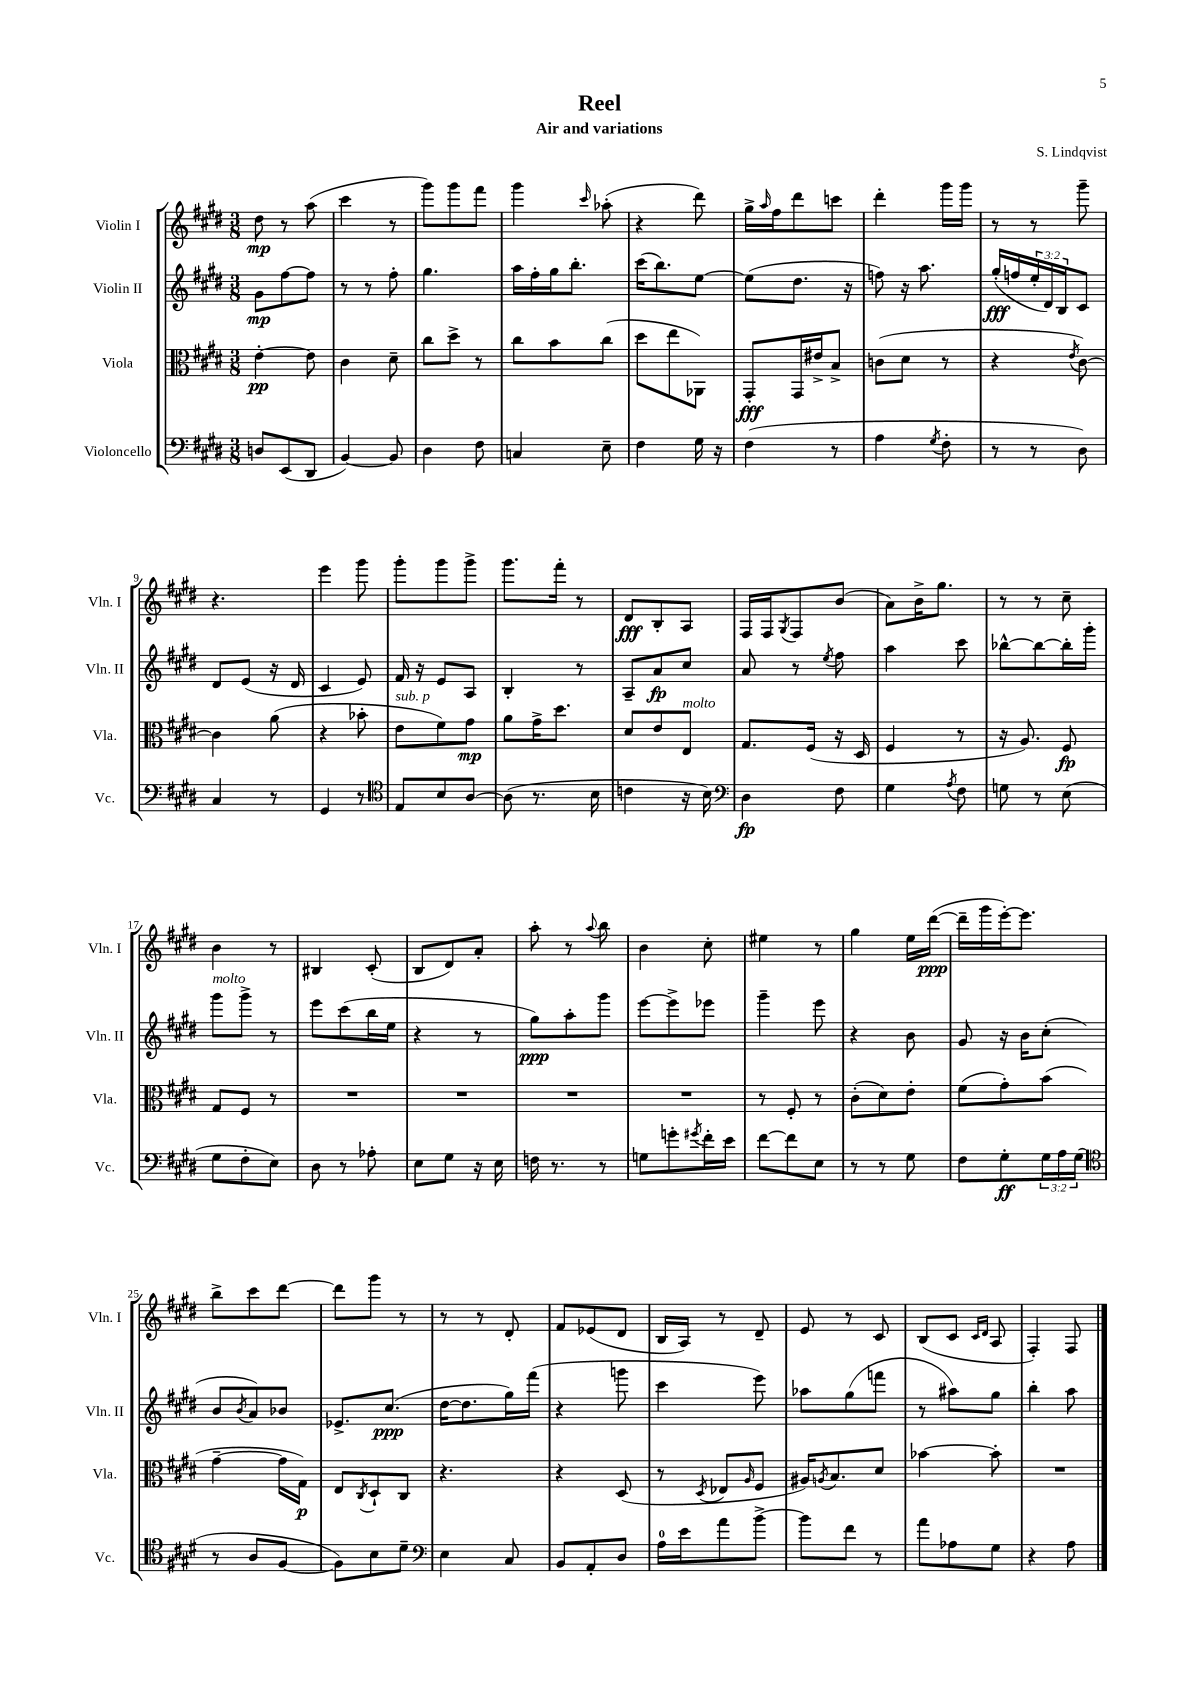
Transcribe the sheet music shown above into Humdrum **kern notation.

**kern	**dynam	**kern	**dynam	**kern	**dynam	**kern	**dynam
*part4	*part4	*part3	*part3	*part2	*part2	*part1	*part1
*staff4	*staff4	*staff3	*staff3	*staff2	*staff2	*staff1	*staff1
*I"Violoncello	*	*I"Viola	*	*I"Violin II	*	*I"Violin I	*
*I'Vc.	*	*I'Vla.	*	*I'Vln. II	*	*I'Vln. I	*
*clefF4	*	*clefC3	*	*clefG2	*	*clefG2	*
*k[f#c#g#d#]	*	*k[f#c#g#d#]	*	*k[f#c#g#d#]	*	*k[f#c#g#d#]	*
*M3/8	*	*M3/8	*	*M3/8	*	*M3/8	*
=1	=1	=1	=1	=1	=1	=1	=1
8Dn/L	.	[4e'\	pp	8g#\L	mp	8dd#\	mp
(8EE/	.	.	.	[8ff#\	.	8r	.
8DD#/J	.	8e\]	.	8ff#\J]	.	(8aa\	.
=2	=2	=2	=2	=2	=2	=2	=2
[4BB/)	.	4c#\	.	8r	.	4ccc#\	.
.	.	.	.	8r	.	.	.
8BB/]	.	8d#~\	.	8ff#'\	.	8r	.
=3	=3	=3	=3	=3	=3	=3	=3
4D#\	.	8cc#\L	.	4.gg#\	.	8ggg#\L)	.
.	.	8dd#^\J	.	.	.	8ggg#\	.
8F#\	.	8r	.	.	.	8fff#\J	.
=4	=4	=4	=4	=4	=4	=4	=4
4Cn/	.	8cc#\L	.	16aa\LL	.	4ggg#\	.
.	.	.	.	16ff#'\	.	.	.
.	.	8b\	.	16gg#\J	.	.	.
.	.	.	.	8.bb'\J	.	.	.
.	.	.	.	.	.	16qqccc#/	.
8E~\	.	(8cc#\J	.	.	.	(8aa-X'\	.
=5	=5	=5	=5	=5	=5	=5	=5
4F#\	.	8dd#\L	.	(16ccc#\KL	.	4r	.
.	.	.	.	8.bb\)	.	.	.
.	.	8ee\	.	.	.	.	.
16G#\	.	8AA-X\J)	.	[8ee\J	.	8ddd#\)	.
16r	.	.	.	.	.	.	.
=6	=6	=6	=6	=6	=6	=6	=6
(4F#\	.	8GG#'/L	fff	(8ee\L]	.	16gg#^\LL	.
.	.	.	.	.	.	16qqaa/	.
.	.	.	.	.	.	16ff#\J	.
.	.	16GG#/L	.	8.dd#\J	.	8ddd#\	.
.	.	16e#X^/J	.	.	.	.	.
8r	.	8B^/J	.	.	.	8cccn\J	.
.	.	.	.	16r	.	.	.
=7	=7	=7	=7	=7	=7	=7	=7
4A\	.	(8cn\L	.	8ffn\)	.	4ddd#'\	.
.	.	8d#\J	.	16r	.	.	.
.	.	.	.	8.aa\	.	.	.
8qG#/	.	.	.	.	.	.	.
8F#'\	.	8r	.	.	.	16ggg#\LL	.
.	.	.	.	.	.	16ggg#\JJ	.
=8	=8	=8	=8	=8	=8	=8	=8
8r	.	4r	.	(16gg#'/LL	fff	8r	.
.	.	.	.	16ffn/	.	.	.
8r	.	.	.	24ee'/	.	8r	.
.	.	.	.	24d#/)	.	.	.
.	.	.	.	24B/J	.	.	.
.	.	8qe/	.	.	.	.	.
8D#\)	.	[8c#\)	.	8c#/J	.	8ggg#~\	.
!!LO:LB:g=z
=9	=9	=9	=9	=9	=9	=9	=9
4C#/	.	4c#\]	.	8d#/L	.	4.r	.
.	.	.	.	(8e/J	.	.	.
8r	.	(8a\	.	16r	.	.	.
.	.	.	.	16d#/	.	.	.
=10	=10	=10	=10	=10	=10	=10	=10
4GG#/	.	4r	.	4c#/	.	4eee\	.
8r	.	8b-X'\	.	8e/)	.	8ggg#\	.
=11	=11	=11	=11	=11	=11	=11	=11
*clefC4	*	*	*	*	*	*	*
!	!	!LO:TX:a:i:t=sub. p	!	!	!	!	!
8E/L	.	8e\L	.	16f#/	.	8ggg#'\L	.
.	.	.	.	16r	.	.	.
8B/	.	8f#\)	.	8e/L	.	8ggg#\	.
[8A/J	.	8g#\J	mp	8A/J	.	8ggg#^\J	.
=12	=12	=12	=12	=12	=12	=12	=12
(8A\]	.	8a\L	.	4B'/	.	8.ggg#\L	.
8.r	.	16g#^\K	.	.	.	.	.
.	.	8.dd#\J	.	.	.	16fff#'\Jk	.
.	.	.	.	8r	.	8r	.
16B\	.	.	.	.	.	.	.
=13	=13	=13	=13	=13	=13	=13	=13
4cn\	.	8d#/L	.	8A~/L	.	8d#/L	fff
.	.	8e/	.	8a/	fp	8B'/	.
!	!	!LO:TX:a:i:t=molto	!	!	!	!	!
16r	.	8E/J	.	8cc#/J	.	8A/J	.
16B\)	.	.	.	.	.	.	.
=14	=14	=14	=14	=14	=14	=14	=14
*clefF4	*	*	*	*	*	*	*
4D#\	fp	8.G#/L	.	8a/	.	16F#/LL	.
.	.	.	.	.	.	16F#/J	.
.	.	.	.	.	.	8qG#/	.
.	.	.	.	8r	.	8F#/	.
.	.	(16F#/Jk	.	.	.	.	.
.	.	.	.	8qee/	.	.	.
8F#\	.	16r	.	8ff#\	.	(8b/J	.
.	.	16D#/	.	.	.	.	.
=15	=15	=15	=15	=15	=15	=15	=15
4G#\	.	4F#/	.	4aa\	.	8a\L)	.
.	.	.	.	.	.	16b^\K	.
.	.	.	.	.	.	8.gg#\J	.
8qA/	.	.	.	.	.	.	.
8F#\	.	8r	.	8ccc#\	.	.	.
=16	=16	=16	=16	=16	=16	=16	=16
8Gn\	.	16r	.	[8bb-X^^\L	.	8r	.
.	.	8.A/)	.	.	.	.	.
8r	.	.	.	8bb-\_	.	8r	.
(8E\	.	8F#/	fp	16bb-'\L]	.	8cc#~\	.
.	.	.	.	16ggg#'\JJ	.	.	.
!!LO:LB:g=z
=17	=17	=17	=17	=17	=17	=17	=17
!	!	!	!	!LO:TX:a:i:t=molto	!	!	!
8G#\L	.	8G#/L	.	8ggg#\L	.	4b\	.
8F#'\	.	8F#/J	.	8ggg#^\J	.	.	.
8E\J)	.	8r	.	8r	.	8r	.
=18	=18	=18	=18	=18	=18	=18	=18
8D#\	.	4.r	.	8eee\L	.	4B#X/	.
8r	.	.	.	(8ccc#\	.	.	.
8A-X'\	.	.	.	16bb\L	.	(8c#'/	.
.	.	.	.	16ee\JJ	.	.	.
=19	=19	=19	=19	=19	=19	=19	=19
8E\L	.	4.r	.	4r	.	8B/L	.
8G#\J	.	.	.	.	.	8d#/)	.
16r	.	.	.	8r	.	8a'/J	.
16E\	.	.	.	.	.	.	.
=20	=20	=20	=20	=20	=20	=20	=20
16Fn\	.	4.r	.	8gg#\L)	ppp	8aa'\	.
8.r	.	.	.	.	.	.	.
.	.	.	.	8aa'\	.	8r	.
.	.	.	.	.	.	8qqaa/	.
8r	.	.	.	8ggg#\J	.	8bb\	.
=21	=21	=21	=21	=21	=21	=21	=21
8Gn\L	.	4.r	.	[8eee\L	.	4b\	.
8gn'\	.	.	.	8eee^\]	.	.	.
8qg#X/	.	.	.	.	.	.	.
16f#'\L	.	.	.	8eee-X\J	.	8cc#'\	.
16e\JJ	.	.	.	.	.	.	.
=22	=22	=22	=22	=22	=22	=22	=22
[8f#\L	.	8r	.	4ggg#~\	.	4ee#X\	.
8f#\]	.	8F#'/	.	.	.	.	.
8E\J	.	8r	.	8eee\	.	8r	.
=23	=23	=23	=23	=23	=23	=23	=23
8r	.	(8c#'\L	.	4r	.	4gg#\	.
8r	.	8d#\)	.	.	.	.	.
8G#\	.	8e'\J	.	8b\	.	16ee\LL	.
.	.	.	.	.	.	([16ddd#\JJ	ppp
=24	=24	=24	=24	=24	=24	=24	=24
8F#\L	.	(8f#\L	.	8g#/	.	16ddd#~\LL]	.
.	.	.	.	.	.	16ggg#\	.
8G#'\	ff	8g#'\)	.	16r	.	[16eee'\J)	.
.	.	.	.	16b\KL	.	8.eee\J]	.
24G#\L	.	(8b\J	.	(8cc#'\J	.	.	.
24A\	.	.	.	.	.	.	.
(24G#\JJ	.	.	.	.	.	.	.
!!LO:LB:g=z
=25	=25	=25	=25	=25	=25	=25	=25
*clefC4	*	*	*	*	*	*	*
8r	.	[4g#~\	.	8b/L	.	8bb^\L	.
.	.	.	.	8qb/	.	.	.
8A/L	.	.	.	8a/)	.	8ccc#\	.
[8F#/J	.	16g#\LL]	.	8b-X/J	.	[8ddd#\J	.
.	.	16G#\JJ)	p	.	.	.	.
=26	=26	=26	=26	=26	=26	=26	=26
8F#\L])	.	8E/L	.	8.e-X^/L	.	8ddd#\L]	.
.	.	8qC#/	.	.	.	.	.
8B\	.	8D#`/	.	.	.	8ggg#\J	.
.	.	.	.	(8.cc#/J	ppp	.	.
8d#~\J	.	8C#/J	.	.	.	8r	.
=27	=27	=27	=27	=27	=27	=27	=27
*clefF4	*	*	*	*	*	*	*
4E\	.	4.r	.	[16dd#\KL	.	8r	.
.	.	.	.	8.dd#\]	.	.	.
.	.	.	.	.	.	8r	.
8C#/	.	.	.	16gg#\L)	.	8d#'/	.
.	.	.	.	(16fff#\JJ	.	.	.
=28	=28	=28	=28	=28	=28	=28	=28
8BB/L	.	4r	.	4r	.	8f#/L	.
8AA'/	.	.	.	.	.	(8e-X/	.
8D#/J	.	(8D#/	.	8gggn\	.	8d#/J	.
=29	=29	=29	=29	=29	=29	=29	=29
16A\LL	.	8r	.	4ccc#\	.	16B/LL	.
16e\J	.	.	.	.	.	16A/JJ)	.
.	.	8qD#/	.	.	.	.	.
8a\	.	8E-X/L	.	.	.	8r	.
.	.	16qqA/	.	.	.	.	.
[8b^\J	.	8F#/J	.	8eee\)	.	8d#~/	.
=30	=30	=30	=30	=30	=30	=30	=30
8b\L]	.	16A#X/KL)	.	8aa-X\L	.	8e/	.
.	.	8qAn/	.	.	.	.	.
.	.	8.B/	.	.	.	.	.
8f#\J	.	.	.	(8gg#\	.	8r	.
8r	.	8d#/J	.	8fffn\J	.	8c#/	.
=31	=31	=31	=31	=31	=31	=31	=31
8a\L	.	[4b-X\	.	8r	.	(8B/L	.
8A-X\	.	.	.	8aa#X\L)	.	8c#/J	.
.	.	.	.	.	.	16qqc#/LL	.
.	.	.	.	.	.	16qqd#/JJ	.
8G#\J	.	8b-'\]	.	8gg#\J	.	8A/	.
=32	=32	=32	=32	=32	=32	=32	=32
4r	.	4.r	.	4bb'\	.	4F#'/)	.
8A\	.	.	.	8aa\	.	8F#/	.
==	==	==	==	==	==	==	==
*-	*-	*-	*-	*-	*-	*-	*-
